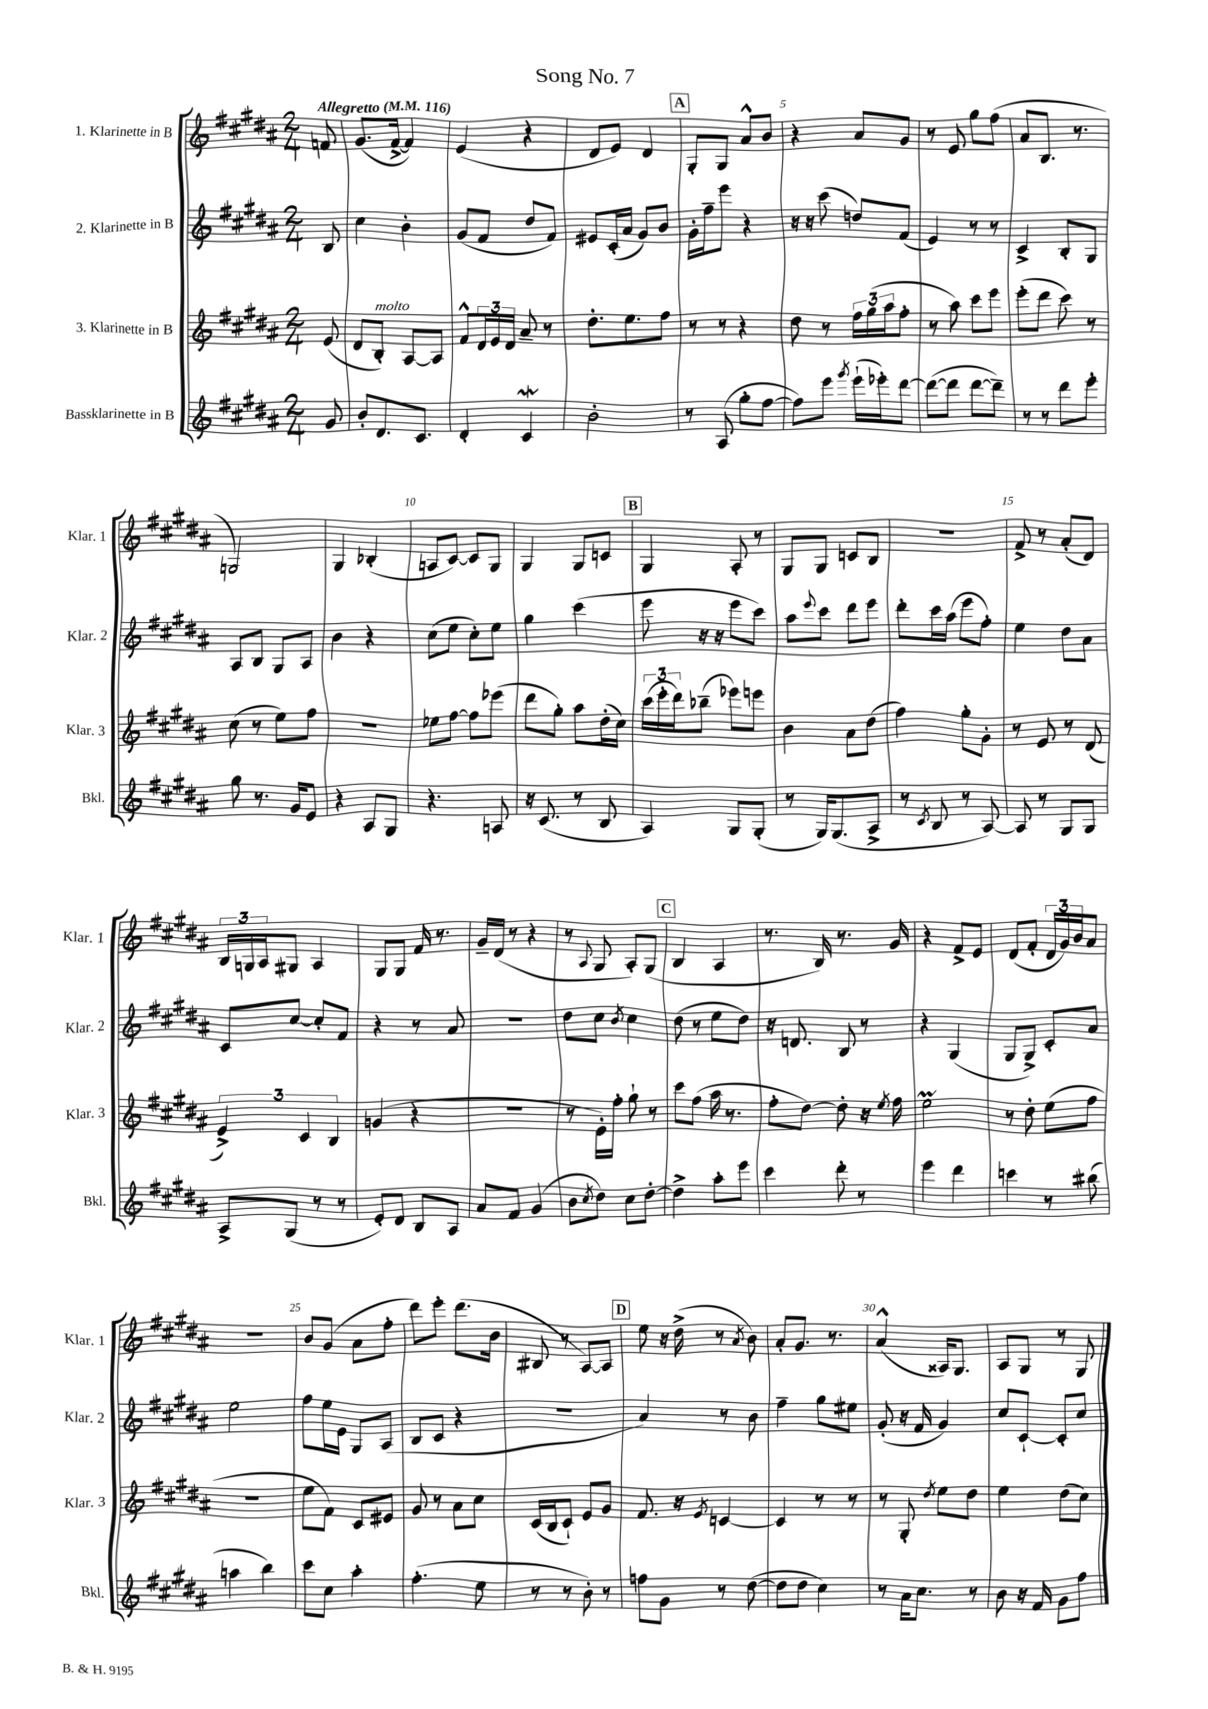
\header { title = "Song No. 7" }
<<
\new StaffGroup <<
\new Staff = "s0" \with { instrumentName = "1. Klarinette in B" shortInstrumentName = "Klar. 1" } {
    \clef treble \key b \major \numericTimeSignature \time 2/4 \partial 8 \tempo "Allegretto" 4 = 116
    f'8 |
    gis'8.( fis'16~-> fis'4) |
    e'4( r4 |
    dis'8 e'8) dis'4 |
    \mark \markup { \box "A" } gis8-. gis8 ais'8-^ b'8 |
    r4 ais'8 gis'8 |
    r8 e'8 gis''8 fis''8( |
    ais'8 b8. r8. |
    g2) |
    gis4 bes4-.( |
    a8 cis'8~) cis'8 gis8 |
    gis4 gis8 c'8 |
    \mark \markup { \box "B" } gis4 ais8-. r8 |
    gis8 gis8 c'8 b8 |
    r2 |
    fis'8-> r8 ais'8-.( dis'8) |
    \tuplet 3/2 { b16 g16 ais16 } gis8 ais4 |
    gis8 gis8 fis'16 r8. |
    gis'16-- dis'16( r8 r4 |
    r8 \appoggiatura { ais8 } gis8 ais8-.) gis8( |
    \mark \markup { \box "C" } b4 ais4 |
    r8. b16) r8. gis'16 |
    r4 fis'8-> e'8 |
    dis'8( fis'8-. \tuplet 3/2 { dis'16 gis'16) b'16 } ais'8 |
    R2 |
    b'8 gis'8( ais'8 fis''8-. |
    dis'''8) e'''8-. dis'''8.( b'16 |
    bis8 r8 ais8~) ais8 |
    \mark \markup { \box "D" } e''8 r16 dis''16->( r8 \acciaccatura { ais'8 } b'8) |
    ais'8-. gis'8. r8. |
    ais'4-^( aisis16) gis8. |
    ais8 gis8 r8 gis8 \bar "|." |
}
\new Staff = "s1" \with { instrumentName = "2. Klarinette in B" shortInstrumentName = "Klar. 2" } {
    \clef treble \key b \major \numericTimeSignature \time 2/4 \partial 8
    b8 |
    cis''4 b'4-. |
    gis'8( fis'8 dis''8 fis'8) |
    eis'8 cis'16-.( ais'16 gis'8) b'8 |
    \mark \markup { \box "A" } gis'16-. fis''16-- e'''8 r4 |
    r16 r16 cis'''8( d''8) fis'8( |
    e'4) r8 r8 |
    cis'4-> b8-. gis8 |
    ais8 b8 gis8 ais8 |
    b'4 r4 |
    cis''8( e''8 cis''8-.) e''8 |
    gis''4 cis'''4( |
    \mark \markup { \box "B" } e'''8 r16 r16 e'''8 cis'''8) |
    ais''8 \appoggiatura { e'''8 } cis'''8 dis'''8 e'''8 |
    dis'''8-. cis'''16 ais''16( e'''8 fis''8-.) |
    e''4 dis''8 ais'8 |
    cis'8 cis''8~ cis''8-. fis'8 |
    r4 r8 ais'8 |
    R2 |
    dis''8 cis''8 \acciaccatura { b'8 } cis''4 |
    \mark \markup { \box "C" } dis''8( r8 e''8 dis''8) |
    r16 d'8. b8 r8 |
    r4 gis4( |
    gis8 gis8->) cis'8-. ais'8 |
    e''2 |
    fis''8 e''16 e'16 gis8 ais8( |
    b8 cis'8 r4 |
    r2 |
    \mark \markup { \box "D" } ais'4) r8 b'8 |
    fis''4-- gis''8 eis''8 |
    gis'8-.( r16 fis'16 gis'4) |
    cis''8 cis'8~-! cis'8-. cis''8 \bar "|." |
}
\new Staff = "s2" \with { instrumentName = "3. Klarinette in B" shortInstrumentName = "Klar. 3" } {
    \clef treble \key b \major \numericTimeSignature \time 2/4 \partial 8
    e'8( |
    dis'8 b8-.^\markup { \italic "molto" }) ais8~ ais8 |
    fis'8-^ \tuplet 3/2 { dis'16 e'16 dis'16 } ais'8-- r8 |
    dis''8.-. e''8. fis''8 |
    \mark \markup { \box "A" } r8 r8 r4 |
    dis''8 r8 \tuplet 3/2 { fis''16 gis''16( ais''16 } fis''8-. |
    r8 ais''8) cis'''8 e'''8 |
    e'''8-.( dis'''8 cis'''8) r8 |
    cis''8( r8 e''8) fis''8 |
    r2 |
    ees''8 fis''8~ fis''8 ees'''8( |
    dis'''8 gis''8-.) ais''8 dis''16-.( cis''16) |
    \mark \markup { \box "B" } \tuplet 3/2 { cis'''16( e'''16-. dis'''16) } bes''8--( ees'''8) e'''8 |
    b'4 ais'8 dis''8( |
    fis''4) gis''8-. gis'8-. |
    r8 e'8 r8 dis'8( |
    \tuplet 3/2 { e'4->) cis'4 b4 } |
    g'4( r4 |
    R2 |
    r8 e'16-.) fis''16-. gis''8-! r8 |
    \mark \markup { \box "C" } cis'''8 fis''8( ais''16 r8. |
    fis''8-. dis''8~) dis''8-. r16 \acciaccatura { e''8 } fis''16 |
    e''2\prall |
    r8 dis''8-. e''8( fis''8 |
    r2 |
    e''8 fis'8) cis'8 eis'8 |
    gis'8 r8 ais'8 cis''8 |
    cis'16( b16 cis'8-!) e'8 gis'8 |
    \mark \markup { \box "D" } fis'8. r16 \acciaccatura { e'8 } c'4~ |
    c'4 r8 r8 |
    r8 gis8-. \acciaccatura { dis''8 } e''8 dis''8 |
    e''4 dis''8( cis''8) \bar "|." |
}
\new Staff = "s3" \with { instrumentName = "Bassklarinette in B" shortInstrumentName = "Bkl." } {
    \clef treble \key b \major \numericTimeSignature \time 2/4 \partial 8
    gis'8 |
    b'8-. dis'8. cis'8. |
    dis'4-. cis'4\mordent |
    b'2-. |
    \mark \markup { \box "A" } r8 ais8( gis''8-. fis''8~ |
    fis''8) e'''8 \acciaccatura { gis'''8 } e'''16-!( ees'''16-.) dis'''8~ |
    dis'''8~( dis'''8 dis'''8~ dis'''8--) |
    r8 r8 dis'''8 e'''8-. |
    gis''8 r8. gis'16 e'8 |
    r4 ais8 gis8 |
    r4. a8 |
    r16 cis'8.( r8 b8 |
    \mark \markup { \box "B" } ais4) gis8 gis8-.( |
    r8 gis16) gis8.( ais8-> |
    r8 \acciaccatura { cis'8 } b8 r8 ais8~) |
    ais8 r8 gis8 gis8 |
    ais8-> gis8( r8 r8 |
    e'8-.) dis'8 b8 ais8 |
    ais'8 fis'8 gis'4( |
    b'8 \acciaccatura { cis''8 } dis''8) cis''8 dis''8~-. |
    \mark \markup { \box "C" } dis''4-> ais''8-. e'''8 |
    cis'''4 dis'''8-. r8 |
    e'''4 dis'''4 |
    c'''4 r8 bis''8( |
    a''4 b''4) |
    cis'''8 cis''8 ais''4-. |
    fis''4.-.( e''8 |
    r8 r8 b'8-.) r8 |
    \mark \markup { \box "D" } f''8 gis'8 r8 dis''8~( |
    dis''8 dis''8 cis''4) |
    r8 ais'16 cis''8. r8 |
    b'8 r16 fis'16 gis'8 fis''8 \bar "|." |
}
>>
>>
\layout { \context { \Score \override BarNumber.break-visibility = ##(#f #t #t) barNumberVisibility = #(every-nth-bar-number-visible 5) } }
